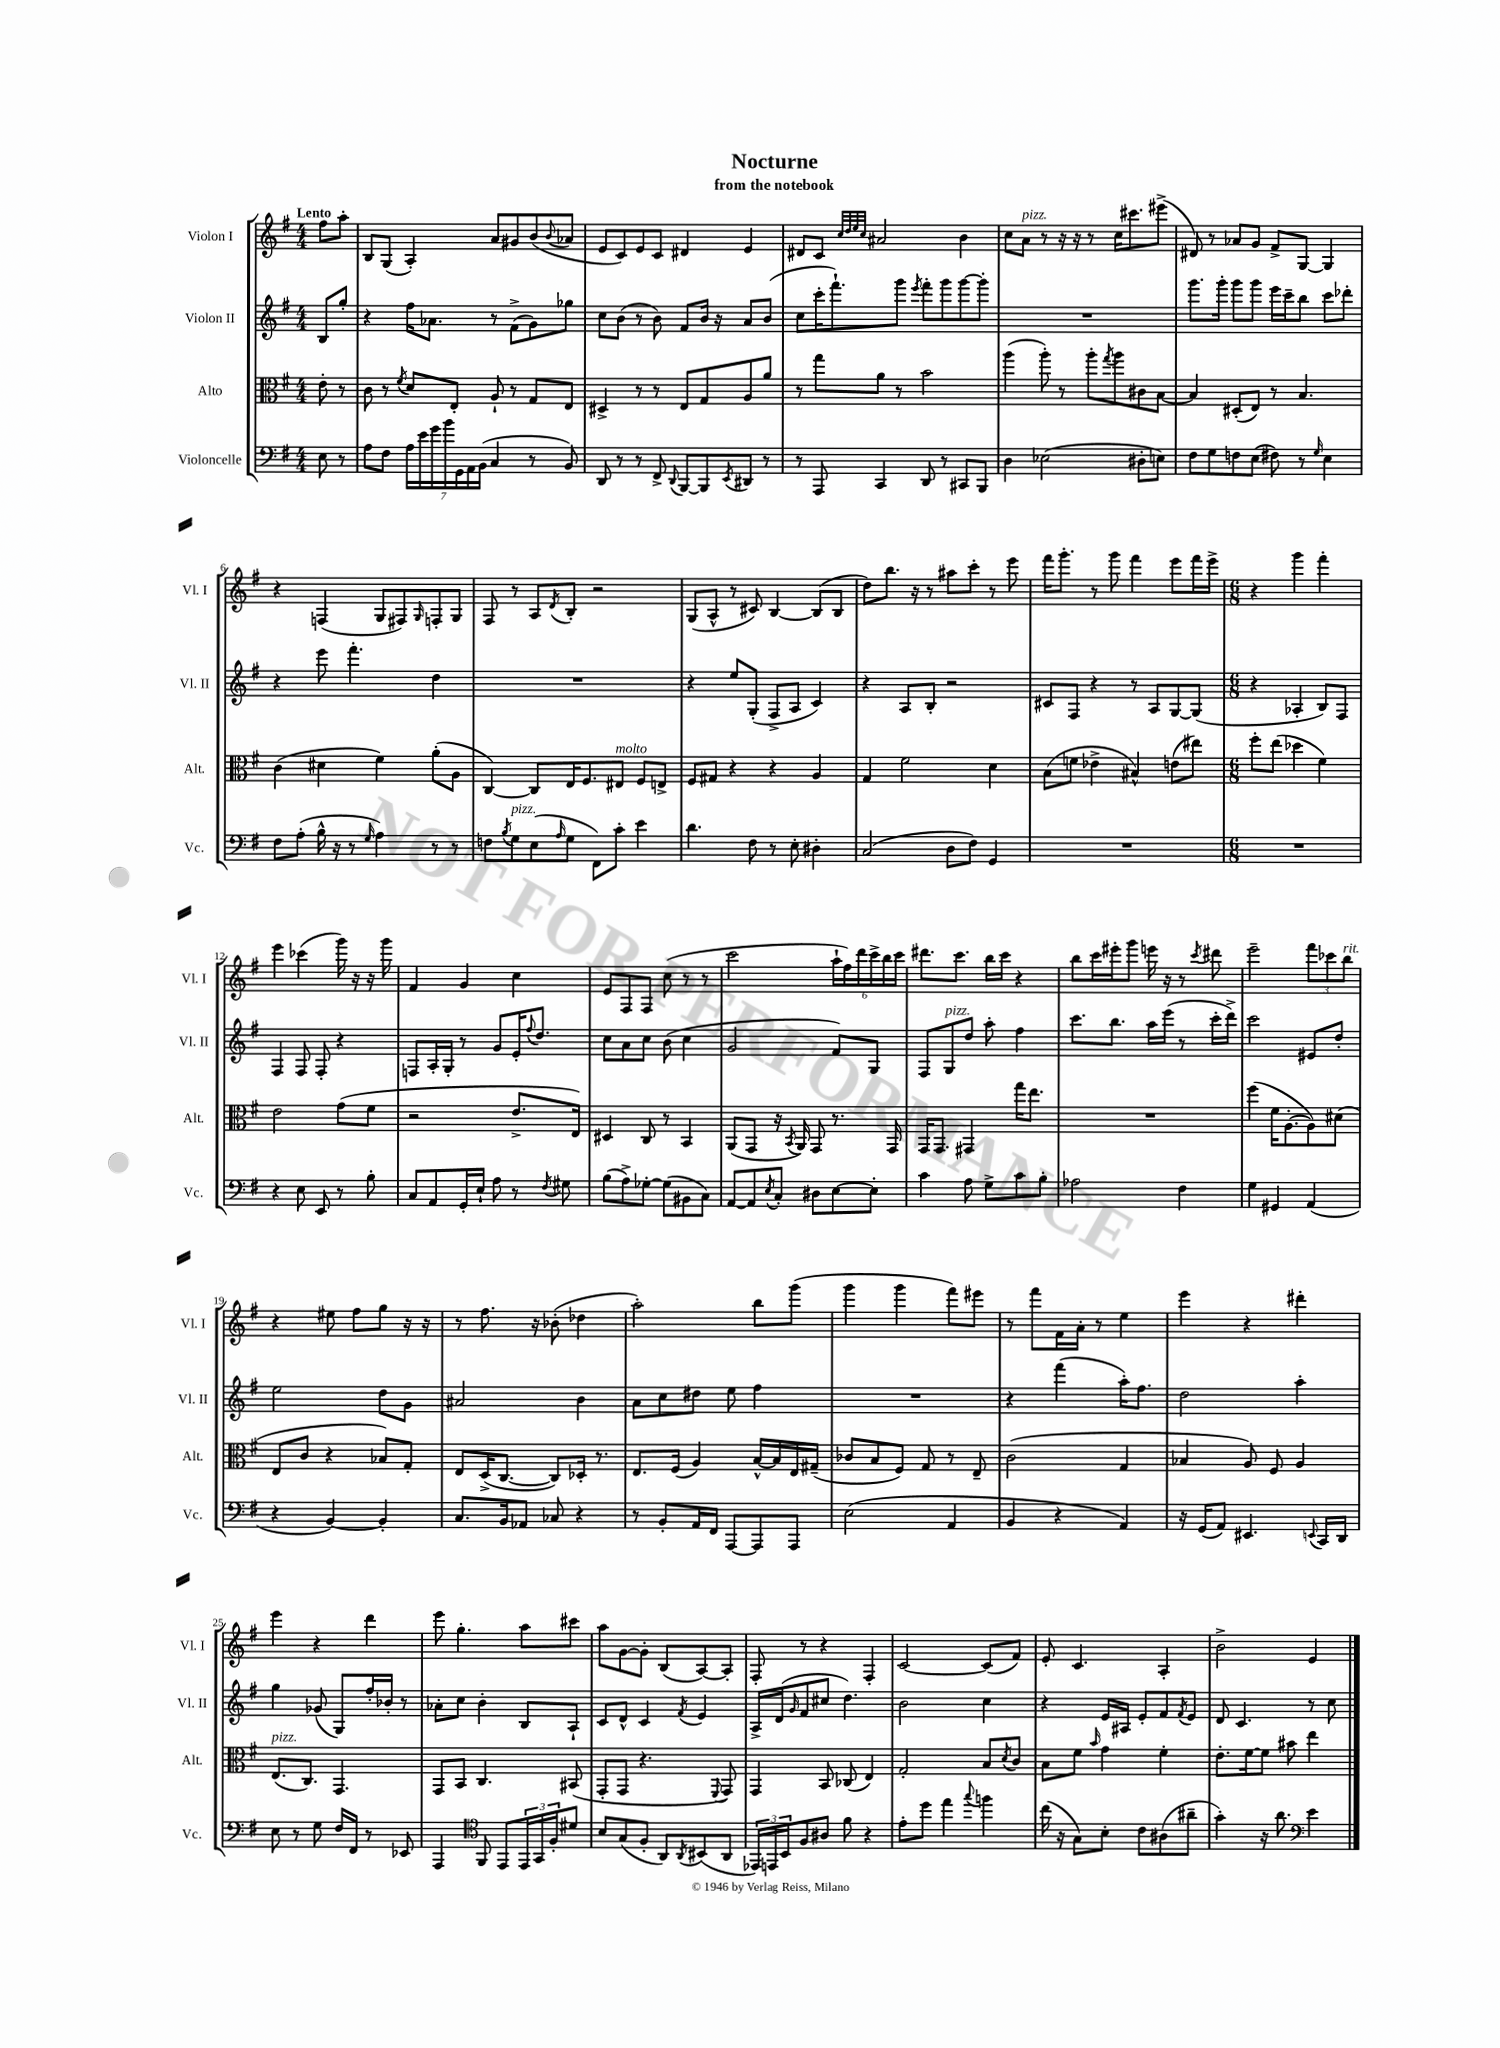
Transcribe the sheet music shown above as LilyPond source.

\header { title = "Nocturne" subtitle = "from the notebook" }
<<
\new StaffGroup <<
\new Staff = "s0" \with { instrumentName = "Violon I" shortInstrumentName = "Vl. I" } {
    \clef treble \key g \major \numericTimeSignature \time 4/4 \partial 4 \tempo "Lento"
    fis''8 a''8-. |
    b8 g8( a4-.) a'8 gis'8 b'8( \appoggiatura { b'8 } aes'8 |
    e'8 c'8) e'8 c'8 dis'4 e'4 |
    dis'8 c'8 \grace { c''32 d''32 e''32 c''32 } ais'2 b'4 |
    c''8 a'8^\markup { \italic "pizz." } r8 r16 r16 r8 c''16 cis'''8. eis'''8->( |
    dis'8) r8 aes'8 g'8 fis'8-> g8~ g4 |
    r4 f4( g8 fis8) \grace { g16 } f8-. g8 |
    fis8 r8 a8 \acciaccatura { d'8 } b8-. r2 |
    g8( a8-^ r8 cis'8) b4~ b8( b8 |
    d''8) b''8. r16 r8 ais''8 c'''8-. r8 e'''8 |
    fis'''16 g'''8.-. r8 g'''8 fis'''4 e'''8 fis'''16 e'''16-> |
    \numericTimeSignature \time 6/8 r4 g'''4 fis'''4-. |
    e'''4 ces'''4( g'''16) r16 r16 g'''16 |
    fis'4 g'4 c''4 |
    e'8 fis8 fis8 c''8( r8 r8 |
    c'''2 \tuplet 6/4 { a''16-! fis''16) d'''16 c'''16-> b''16 c'''16 } |
    dis'''8. c'''8. b''16 c'''16 r4 |
    b''8 c'''16 eis'''16-. g'''8 e'''16 r16 r8 \acciaccatura { c'''8 } dis'''8 |
    e'''2-- \tuplet 3/2 { fis'''8 ces'''8 b''8^\markup { \italic "rit." } } |
    r4 eis''8 fis''8 g''8 r16 r16 |
    r8 fis''8. r16 bes'8-.( des''4 |
    a''2-.) b''8 g'''8( |
    g'''4 g'''4 fis'''8) eis'''8 |
    r8 fis'''8 fis'16 a'16-. r8 e''4 |
    e'''4 r4 dis'''4-. |
    e'''4 r4 d'''4 |
    e'''8 g''4.-. a''8 cis'''8 |
    a''8 g'8~ g'8-. b8( a8~) a8-. |
    fis8-. r8 r4 fis4-. |
    c'2~ c'8( fis'8) |
    e'8-. c'4. a4-. |
    b'2-> e'4 \bar "|." |
}
\new Staff = "s1" \with { instrumentName = "Violon II" shortInstrumentName = "Vl. II" } {
    \clef treble \key g \major \numericTimeSignature \time 4/4 \partial 4
    b8 g''8-. |
    r4 fis''16 aes'8. r8 fis'8->( g'8) ges''8 |
    c''8 b'8( r8 b'8) fis'8 b'16 r16 a'8 b'8( |
    c''8 c'''16-. fis'''8.-!) g'''8 \acciaccatura { e'''8 } fis'''8-. g'''8 g'''8~ g'''8-. |
    R1 |
    g'''8. g'''16-. g'''8 g'''8 e'''16 c'''16-- b''8 c'''8 des'''8-. |
    r4 e'''8 fis'''4.-. d''4 |
    R1 |
    r4 e''8 g8-.( fis8-> a8 c'4) |
    r4 a8 b8-. r2 |
    cis'8 fis8 r4 r8 a8 g8~ g8( |
    \numericTimeSignature \time 6/8 r4 aes4-. b8) fis8 |
    fis4 fis8 fis8-. r4 |
    f8 a16-. g16-. r8 g'8 e'16-. \appoggiatura { fis''8 } d''8. |
    c''8 a'8 c''8 b'8( c''4 |
    g'2 fis'8) g8 |
    fis8 g8^\markup { \italic "pizz." } d''8 a''8-. fis''4 |
    c'''8. b''8. a''16 e'''16( r8 c'''16-. d'''16->) |
    c'''2 eis'8 d''8-. |
    e''2 d''8 g'8 |
    ais'2 b'4 |
    a'8 c''8 dis''8 e''8 fis''4 |
    R2. |
    r4 fis'''4( a''16-.) fis''8. |
    d''2 a''4-. |
    g''4 ges'8( g8) fis''16-. bes'16-. r8 |
    aes'8-. c''8 b'4-. b8 a8-! |
    c'8 d'8-^ c'4 \acciaccatura { fis'8 } e'4 |
    a16-> d'16( \grace { g'16 } fis'8 cis''8 d''4.) |
    b'2 c''4 |
    r4 e'16 ais16 e'8-. fis'8 \acciaccatura { fis'8 } e'8 |
    d'8 c'4. r8 c''8 \bar "|." |
}
\new Staff = "s2" \with { instrumentName = "Alto" shortInstrumentName = "Alt." } {
    \clef alto \key g \major \numericTimeSignature \time 4/4 \partial 4
    e'8-. r8 |
    c'8 r8 \acciaccatura { fis'8 } d'8 e8-. a8-! r8 g8 e8 |
    dis4-> r8 r8 e8 g8 a8 a'8 |
    r8 g''8 a'8 r8 b'2 |
    a''4( a''8-.) r8 a''8-. \acciaccatura { g''8 } a''8 cis'8 b8~ |
    b4 dis8-.( e8) r8 b4. |
    c'4( dis'4 fis'4) a'8-.( a8 |
    c4~) c8 e16 fis8. eis8^\markup { \italic "molto" } fis8 e8-> |
    fis8 gis8 r4 r4 a4 |
    g4 fis'2 d'4 |
    b8( f'8 ees'4-> bis4-^) e'8( eis''8) |
    \numericTimeSignature \time 6/8 fis''8-. e''8( des''4 fis'4) |
    e'2 g'8( fis'8 |
    r2 e'8.-> e16) |
    dis4 c8 r8 b,4 |
    a,8( g,8 r16 \acciaccatura { b,8 } a,16) g,8 r8. g,16 |
    g,16 g,8. gis,4 g''16 e''8. |
    R2. |
    fis''4( fis'16 a8.~-. a8) dis'8( |
    e8 c'8 r4 bes8) g8-. |
    e8 d16->( c8.~ c8) des16-. r8. |
    e8. fis16( a4) b16~-^ b16 e16 gis16--( |
    ces'8 b8 fis8) g8 r8 e8-- |
    c'2( g4 |
    bes4 a8) fis8 a4 |
    e8.^\markup { \italic "pizz." }( c8.) g,4. |
    g,8 b,8 c4. bis,8( |
    g,8-. g,8 r4. \appoggiatura { fis,8 } g,8) |
    g,4 b,8 ces8( e4) |
    g2-. b8 \acciaccatura { d'8 } c'8 |
    b8 fis'8 \grace { b'16 } g'4 fis'4-. |
    e'8.-. fis'16~ fis'8 bis'8 e''4 \bar "|." |
}
\new Staff = "s3" \with { instrumentName = "Violoncelle" shortInstrumentName = "Vc." } {
    \clef bass \key g \major \numericTimeSignature \time 4/4 \partial 4
    e8 r8 |
    a8 fis8 \tuplet 7/4 { a16 e'16 g'16 b'16 g,16 a,16 b,16( } c4 r8 b,8) |
    d,8 r8 r8 fis,8-> \appoggiatura { d,8 } b,,8~ b,,8 \acciaccatura { e,8 } dis,8 r8 |
    r8 a,,8 c,4 d,8 r8 cis,8 b,,8 |
    d4 ees2( dis8-. e8) |
    fis8 g8 f8 e8( fis8) r8 \grace { g16 } e4 |
    fis8 a8-.( b16-^ r16 r8 \grace { g16 } a4) r8 r8 |
    f8 \acciaccatura { b8 } g8^\markup { \italic "pizz." } e8( \grace { a16 } g8 fis,8) c'8-. e'4 |
    d'4. fis8 r8 e8-. dis4-. |
    c2( d8 fis8) g,4 |
    R1 |
    \numericTimeSignature \time 6/8 R2. |
    r4 e8 e,8 r8 b8-. |
    c8 a,8 g,16-. e16-! a8 r8 \acciaccatura { fis8 } gis8 |
    b8( a8->) ges8~-. ges8( bis,8 c8) |
    a,8~ a,8 \acciaccatura { e8 } c8-. dis8 e8~ e8-. |
    c'4 a8 g8-> c'8 b8-. |
    aes2 fis4 |
    g4 gis,4 a,4( |
    r4 b,4~) b,4-. |
    c8. b,16 aes,8 ces8 r4 |
    r8 b,8-. a,16 fis,16 a,,8~ a,,8 a,,8 |
    e2( a,4 |
    b,4 r4 a,4) |
    r16 g,16( a,8) eis,4. \appoggiatura { e,8 } c,16 d,16 |
    e8 r8 g8 fis16 fis,16 r8 ees,8 |
    a,,4 \clef tenor fis,8 e,8 \tuplet 3/2 { e,16 g,16 fis16-. } dis'8 |
    b8 g8( fis8-. a,8) \acciaccatura { a,8 } bis,8( a,8 |
    \tuplet 3/2 { ees,16) e,16 b,16 } fis8 ais8 fis'8 r4 |
    e'8-. d''8 e''4 \appoggiatura { g''8 } f''4 |
    c''16( r16 g8) b8-. c'8 ais8( ais'8-- |
    g'4-.) r16 a'8. \clef bass e'4 \bar "|." |
}
>>
>>
